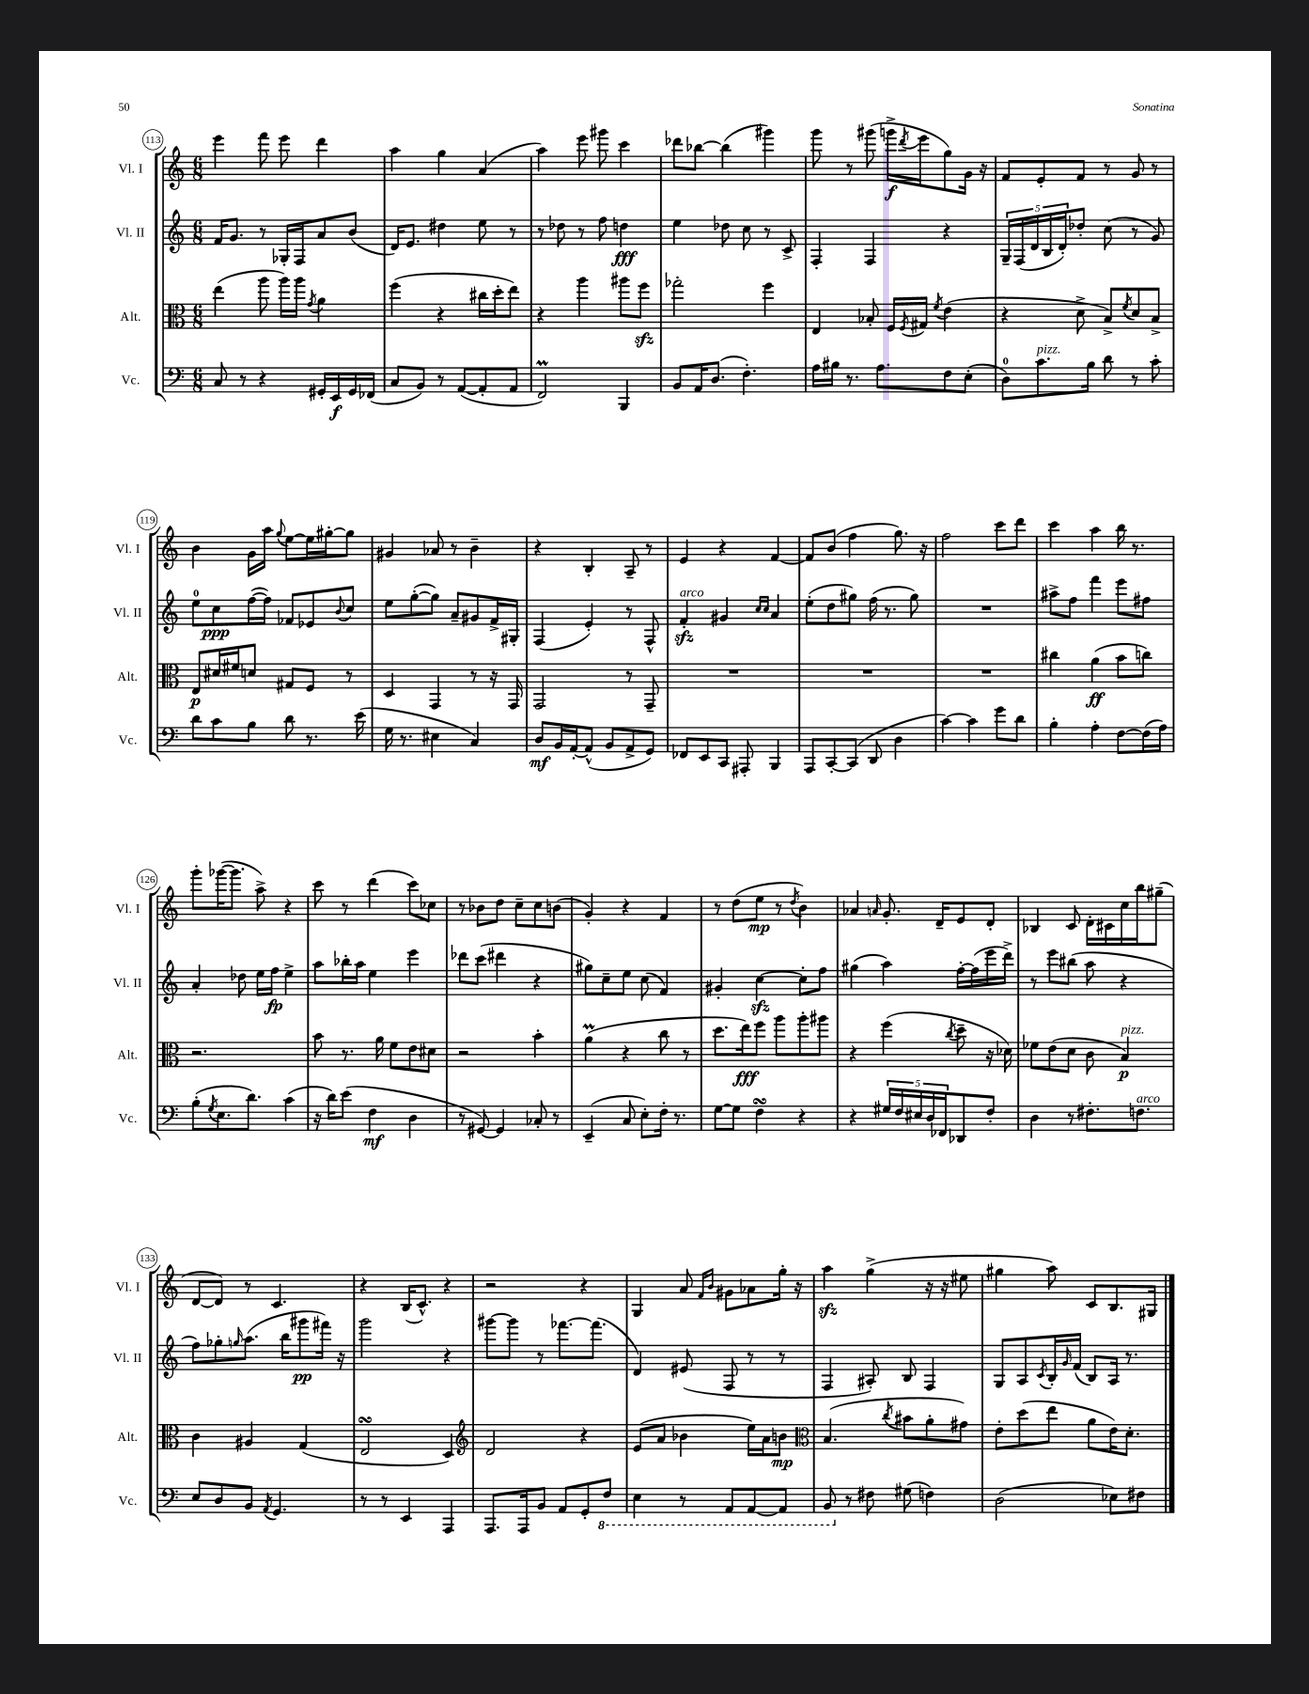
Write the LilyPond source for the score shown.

<<
\new StaffGroup <<
\new Staff = "s0" \with { instrumentName = "Vl. I" shortInstrumentName = "Vl. I" } {
    \clef treble \key c \major \numericTimeSignature \time 6/8
    e'''4 f'''8 e'''8 d'''4 |
    a''4 g''4 a'4( |
    a''4) e'''8 gis'''8 c'''4 |
    des'''8 bes''8~ bes''4( gis'''4) |
    g'''8 r8 gis'''8( g'''16->\f \acciaccatura { d'''8 } e'''16 g''8) g'16 r16 |
    f'8 e'8-. f'8 r8 g'8 r8 |
    b'4 g'16 a''16 \appoggiatura { g''8 } e''8~ e''16 gis''16~-. gis''8 |
    gis'4 aes'8 r8 b'4-- |
    r4 b4-. a8-- r8 |
    e'4 r4 f'4~ |
    f'8 b'8( f''4 g''8.) r16 |
    f''2 c'''8 d'''8 |
    c'''4 a''4 b''16 r8. |
    g'''8-. ges'''16~( ges'''8. a''8->) r4 |
    c'''8 r8 d'''4( c'''8) ces''8 |
    r8 bes'8 d''8 c''8-- c''8 b'8( |
    g'4-.) r4 f'4 |
    r8 d''8( e''8\mp r8 \acciaccatura { d''8 } b'4) |
    aes'4 \grace { a'16 } g'8.-. d'16-- e'8 d'8-. |
    bes4 c'8 d'16-. cis'16 c''16 b''16 gis''8--( |
    d'8~ d'8) r8 c'4. |
    r4 b16( c'8.-^) r4 |
    r2 r4 |
    g4 a'8 \grace { f'16 b'16 } gis'8 aes'8 g''16-. r16 |
    a''4\sfz g''4->( r16 r16 eis''8 |
    gis''4 a''8) c'8 b8. gis16 \bar "|." |
}
\new Staff = "s1" \with { instrumentName = "Vl. II" shortInstrumentName = "Vl. II" } {
    \clef treble \key c \major \numericTimeSignature \time 6/8
    f'16 g'8. r8 ges16-. f16 a'8 b'8( |
    d'16) e'8. dis''4 e''8 r8 |
    r8 des''8 r8 f''8 d''4\fff |
    e''4 des''8 c''8 r8 c'8-> |
    f4-. f4 r4 |
    \tuplet 5/4 { g16-- f16( d'16 b16 d'16-.) } des''8-. c''8( r8 g'8) |
    e''8-0 c''8\ppp f''16~( f''16) fes'8 ees'8 \appoggiatura { b'8 } c''8 |
    e''8 g''8~-.( g''8) a'8-- gis'8 f'16-> gis16-. |
    f4( e'4-.) r8 f8-^ |
    f'4-.\sfz^\markup { \italic "arco" } gis'4 \grace { c''16 c''16 } a'4 |
    e''8-.( d''8 gis''8) f''16( r8. gis''8) |
    R2. |
    ais''8-> f''8 f'''4 e'''8 fis''8 |
    a'4-. des''8 e''16 f''16\fp e''4-> |
    a''8 bes''16-. a''16 e''4 e'''4 |
    des'''8 c'''8( dis'''4 r4 |
    gis''8) c''8-- e''8 c''8( f'4) |
    gis'4-. c''4~\sfz c''8-. f''8 |
    gis''4( a''4) f''16~-. f''16( e'''16 d'''16->) |
    r8 e'''8 bis''8( a''8 r4 |
    f''8) ges''8-. \grace { g''16 } a''8.( b''16 gis'''8\pp fis'''16) r16 |
    g'''2 r4 |
    gis'''8~ gis'''8 r8 fes'''8.~ fes'''8.( |
    d'4) eis'8( f8 r8 r8 |
    f4 ais8-.) b8 f4 |
    g8 a8 \acciaccatura { c'8 } b16-. \grace { g'16 } f'16( b8) a16 r8. \bar "|." |
}
\new Staff = "s2" \with { instrumentName = "Alt." shortInstrumentName = "Alt." } {
    \clef alto \key c \major \numericTimeSignature \time 6/8
    e''4( a''8 a''16) a''16 \acciaccatura { g'8 } a'4 |
    f''4( r4 cis''16 d''16-. e''8) |
    r4 a''4 ais''8 f''8\sfz |
    ges''2-. f''4 |
    e4 bes8-. f16 \acciaccatura { f8 } gis16 \acciaccatura { f'8 } e'4( |
    r4 d'8-> b8->) \acciaccatura { f'8 } d'8 b8-> |
    e8\p dis'16 fis'16 d'8 gis8 f8 r8 |
    d4 g,4 r8 r16 g,16 |
    g,2 r8 g,8-- |
    R2. |
    R2. |
    R2. |
    cis''4 a'4\ff( b'8 c''8) |
    r2. |
    b'8 r8. a'16 f'8 e'8 dis'8 |
    r2 b'4-. |
    a'4\prall( r4 c''8 r8 |
    d''8. e''16\fff) f''8 a''8 a''8-. ais''8 |
    r4 f''4( \acciaccatura { c''8 } d''8-- r16 des'16) |
    fes'8 e'8( d'8 c'8 b4\p^\markup { \italic "pizz." }) |
    c'4 ais4 g4( |
    e2\turn d4) |
    \clef treble d'2 r4 |
    e'8( a'8 bes'4 e''16) a'16 b'8\mp |
    \clef alto b4.( \acciaccatura { c''8 } bis'8 a'8-. gis'8) |
    e'8-. d''8( e''8 a'8 e'16) d'8.-. \bar "|." |
}
\new Staff = "s3" \with { instrumentName = "Vc." shortInstrumentName = "Vc." } {
    \clef bass \key c \major \numericTimeSignature \time 6/8
    c8 r8 r4 gis,16-. e,16\f gis,16 fes,16( |
    c8 b,8) r8 a,8~( a,8-. a,8 |
    f,2\prall) b,,4 |
    b,8 a,16 d8.( f4.-.) |
    a16 bis16 r8. a8. f8 e8-.( |
    d8-0) c'8.^\markup { \italic "pizz." } b16 d'8 r8 c'8-. |
    d'8 c'8 b8 d'8 r8. e'16( |
    g16 r8. eis4 c4) |
    d8\mf b,16 a,16~-. a,8-^( b,8 a,8-> g,8) |
    fes,8 e,8 c,8 ais,,8-. b,,4 |
    a,,8 c,8~-. c,8( d,8 d4 |
    c'4~) c'4 g'8 d'8 |
    b4-. a4-. f8~ f16( a16) |
    b8-.( \acciaccatura { g8 } e8. d'8.) c'4( |
    r16 d'16) e'8( f4\mf d4 |
    r8 gis,8~) gis,4 ces8-. r8 |
    e,4--( c8 e8-.) f16-. r8. |
    g8~ g8 f4\turn r4 |
    r4 \tuplet 5/4 { gis16 f16 eis16 d16 fes,16 } des,8 f8-. |
    d4 r8 fis8.-. f8.^\markup { \italic "arco" } |
    e8 d8 b,8 \acciaccatura { a,8 } g,4. |
    r8 r8 e,4 a,,4 |
    a,,8. a,,16 b,8 a,8 g,8-. \ottava #-1 f,8 |
    e,4 r8 a,,8 a,,8~ a,,8 |
    b,,8 \ottava #0 r8 fis8 gis8( f4) |
    d2( ees8) fis8 \bar "|." |
}
>>
>>
\layout { \context { \Score currentBarNumber = #113 \override BarNumber.stencil = #(make-stencil-circler 0.1 0.3 ly:text-interface::print) } }
